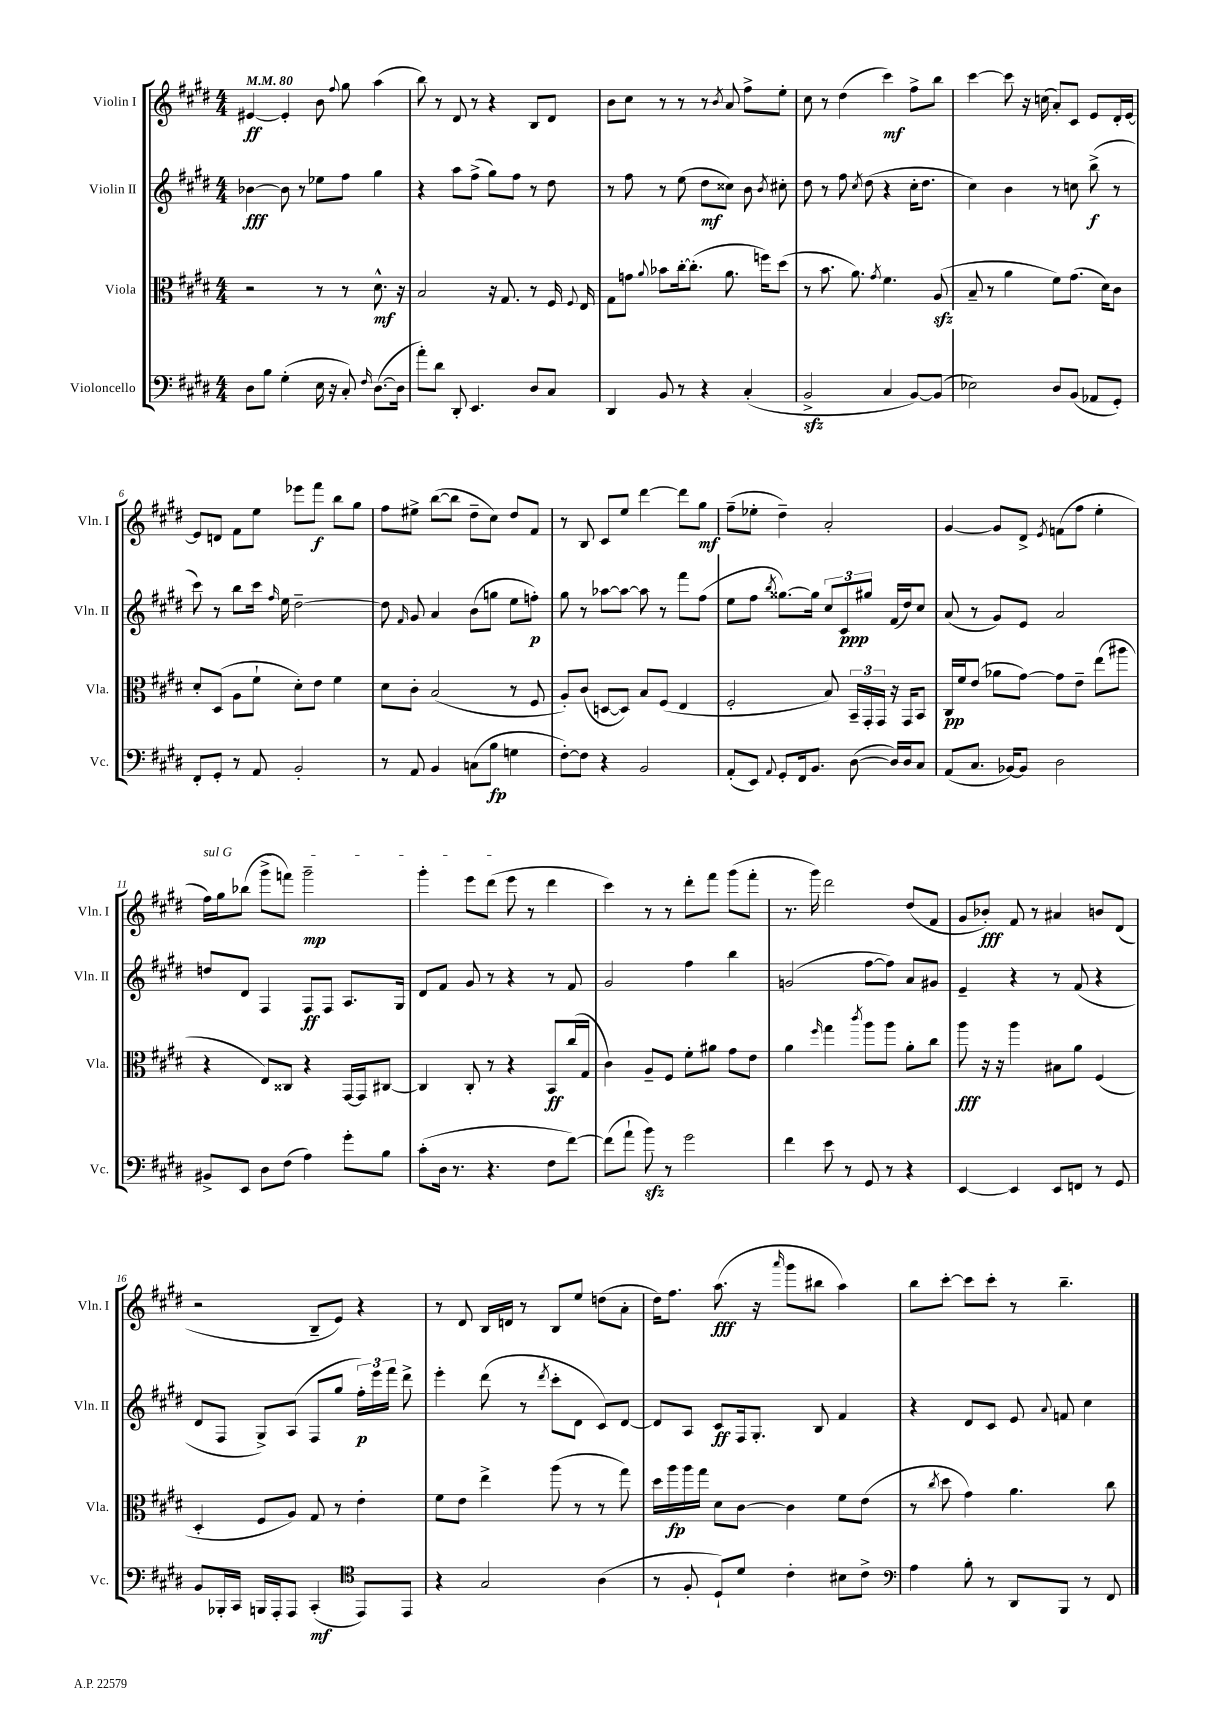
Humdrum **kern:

**kern	**kern	**kern	**kern
*staff4	*staff3	*staff2	*staff1
*clefF4	*clefC3	*clefG2	*clefG2
*k[f#c#g#d#]	*k[f#c#g#d#]	*k[f#c#g#d#]	*k[f#c#g#d#]
*M4/4	*M4/4	*M4/4	*M4/4
*MM80	*MM80	*MM80	*MM80
8D#	2r	[4b-	[4e#
8B	.	.	.
(4G#'	.	8b-]	4e#']
.	.	8r	.
16E	8r	8ee-	8b
16r	.	.	.
.	.	.	8qqff#
8C#')	8r	8ff#	8gg#
16qqF#	.	.	.
([8.D#	8.d#^^	4gg#	(4aa
16D#]	16r	.	.
=	=	=	=
8a')	2B	4r	8bb)
8d#	.	.	8r
8DD#'	.	8aa	8d#
4.EE	.	(8ff#^	8r
.	16r	8gg#)	4r
.	8.G#	.	.
.	.	8ff#	.
8D#	8r	8r	8B
8C#	16F#	8dd#	8d#
.	8qqF#	.	.
.	16E	.	.
=	=	=	=
4DD#	8G#	8r	8b
.	8g	8ff#	8cc#
.	8qqa	.	.
8BB	8b-	8r	8r
8r	[16cc#'	(8ee	8r
.	(8.cc#']	.	.
4r	.	8dd#	8r
.	.	.	8qb
.	8.a	8cc##)	8a
(4C#'	.	8b	8ff#^
.	16ff)	.	.
.	.	8qb	.
.	(8dd#	8cc#'	8ee'
=	=	=	=
2BB^	8r	8dd#	8cc#
.	8.b	8r	8r
.	.	8ff#	(4dd#
.	8.a)	.	.
.	.	8qcc#	.
.	.	(8dd#	.
.	8qg#	.	.
4C#	4.f#	4r	4ccc#)
[8BB)	.	16cc#'	8ff#^
.	.	8.dd#	.
(8BB]	(8A	.	8bb
=	=	=	=
2E-)	8B~	4cc#)	[4ccc#
.	8r	.	.
.	4a	4b	8ccc#]
.	.	.	16r
.	.	.	(16cc
8D#	8f#)	8r	8a')
(8BB	(8.g#	8cc	8c#
8AA-	.	(8bb^	8e
.	16d#)	.	.
8GG#')	8c#	8r	16d#'
.	.	.	[16e
=	=	=	=
8FF#'	8d#'	8ccc#)	8e]
8GG#'	(8D#	8r	8d
8r	8A	8bb	8f#
8AA	8f#`	16ccc#	8ee
.	.	16qqff#	.
.	.	16ee	.
2BB'	8d#')	[2dd#~	8eee-
.	8e	.	8fff#
.	4f#	.	8bb
.	.	.	8gg#
=	=	=	=
8r	8d#	8dd#]	8ff#
.	.	16qqf#	.
8AA	8c#'	8g#	8ee#^
4BB	(2B	4a	([8bb
.	.	.	8bb]
(8C	.	(8b	8dd#~
8B	.	8gg	8cc#)
4G	8r	8ee	8dd#
.	8F#	8ff')	8f#
=	=	=	=
[8F#')	8A')	8gg#	8r
8F#]	(8c#	8r	8B
4r	[8D	[8aa-	8c#
.	8D])	8aa-_	8ee
2BB	8B	8aa-]	[4ddd#
.	(8F#	8r	.
.	4E	8fff#	8ddd#]
.	.	(8ff#	8gg#
=	=	=	=
(8AA'	2F#'	8ee	(8ff#~
8EE)	.	8ff#	8ee-'
8qqAA	.	8qbb	.
8GG#'	.	[8.gg##)	4dd#~)
16FF#	.	.	.
8.BB	.	16gg##]	.
.	8B)	12cc#	2a'
.	.	12c#	.
([8D#	24BB~	.	.
.	24GG#'	12gg#	.
.	24GG#	.	.
16D#])	16r	(16f#	.
16D#	16GG#	16dd#)	.
8C#	8BB	8cc#	.
=	=	=	=
(8AA	16C#	(8a	[4g#
.	16f#	.	.
8.C#	(8e	8r	.
.	8a-	8g#)	8g#]
[16BB-)	.	.	.
8BB-]	[8g#)	8e	8d#^
.	.	.	8qe
2D#	8g#]	2a	(8f
.	8e~	.	8ff#
.	(8ee	.	4ee'
.	8aa#	.	.
=	=	=	=
8BB#^	4r	8dd	16ff#)
.	.	.	16gg#
8EE	.	8d#	(8bb-
8D#	8E)	4F#	8ggg#^
(8F#	8C##	.	8fff)
4A)	4r	8F#	2ggg#~
.	.	8F#	.
8g#'	[16GG#	8.A	.
.	16GG#]	.	.
8B	[8C#	.	.
.	.	16G#	.
=	=	=	=
(8c#'	4C#]	8d#	4ggg#'
16D#	.	8f#	.
8.r	.	.	.
.	8C#'	8g#	8eee
4.r	8r	8r	(8ddd#
.	4r	4r	8eee
.	.	.	8r
8F#	8BB	8r	4ddd#
[8f#)	(16cc#	8f#	.
.	16G#	.	.
=	=	=	=
(8f#]	4c#)	2g#	4ccc#)
8a`	.	.	.
8b)	8A~	.	8r
8r	8F#	.	8r
2g#	8f#'	4ff#	8ddd#'
.	8a#	.	8fff#
.	8g#	4bb	(8ggg#
.	8e	.	8fff#'
=	=	=	=
4f#	4a	(2g	8.r
.	.	.	16ggg#)
.	16qqff#	.	.
8e	4gg#	.	2ddd#
8r	.	.	.
.	8qccc#	.	.
8GG#	8aa	[8ff#	.
8r	8aa	8ff#])	.
4r	8a'	8a	(8dd#
.	8cc#	8g#	8f#
=	=	=	=
[4EE	8aa	4e~	8g#
.	16r	.	8b-')
.	16r	.	.
4EE]	4aa	4r	8f#
.	.	.	8r
8EE	8B#	8r	4a#
8FF	8a	(8f#	.
8r	(4F#	4r	8b
8GG#	.	.	(8d#
=	=	=	=
8BB	4D#'	8d#	2r
16BBB-'	.	8F#	.
16CC#	.	.	.
16BBB	8F#	8G#^)	.
16AAA'	.	.	.
8AAA	8A)	(8A	.
(4CC#'	8G#	8F#	8B~
.	8r	8gg#	8e)
*clefC4	*	*	*
8EE)	4e'	24ff#')	4r
.	.	24eee	.
.	.	24fff#	.
8EE	.	8ddd#^	.
=	=	=	=
4r	8f#	4eee'	8r
.	8e	.	8d#
2G#	4ee^	(8ddd#	16B
.	.	.	16d
.	.	8r	8r
.	.	8qddd#	.
.	(8aa	8ccc#'	8B
.	8r	8d#	8ee
(4A	8r	8c#)	(8dd
.	8gg#)	[8d#	8a'
=	=	=	=
8r	16dd#	8d#]	16dd#)
.	16aa	.	8.ff#
8F#'	16aa	8A	.
.	16gg#	.	.
8D#`)	8d#	8c#	(8.aa
8d#	[8c#	16F#	.
.	.	8.G#'	16r
.	.	.	16qqaaa
4c#'	4c#]	.	8ggg#
.	.	8B	8bb#
8B#	8f#	4f#	4aa)
8c#^	(8e	.	.
=	=	=	=
*clefF4	*	*	*
4A	8r	4r	8bb
.	8qcc#	.	.
.	8dd#	.	[8ccc#'
8B'	4g#)	8d#	8ccc#]
8r	.	8c#	8ccc#'
8DD#	4.a	8e	8r
.	.	8qqa	.
8BBB	.	8f	4.bb~
8r	.	4cc#	.
8FF#	8cc#	.	.
==	==	==	==
*-	*-	*-	*-
